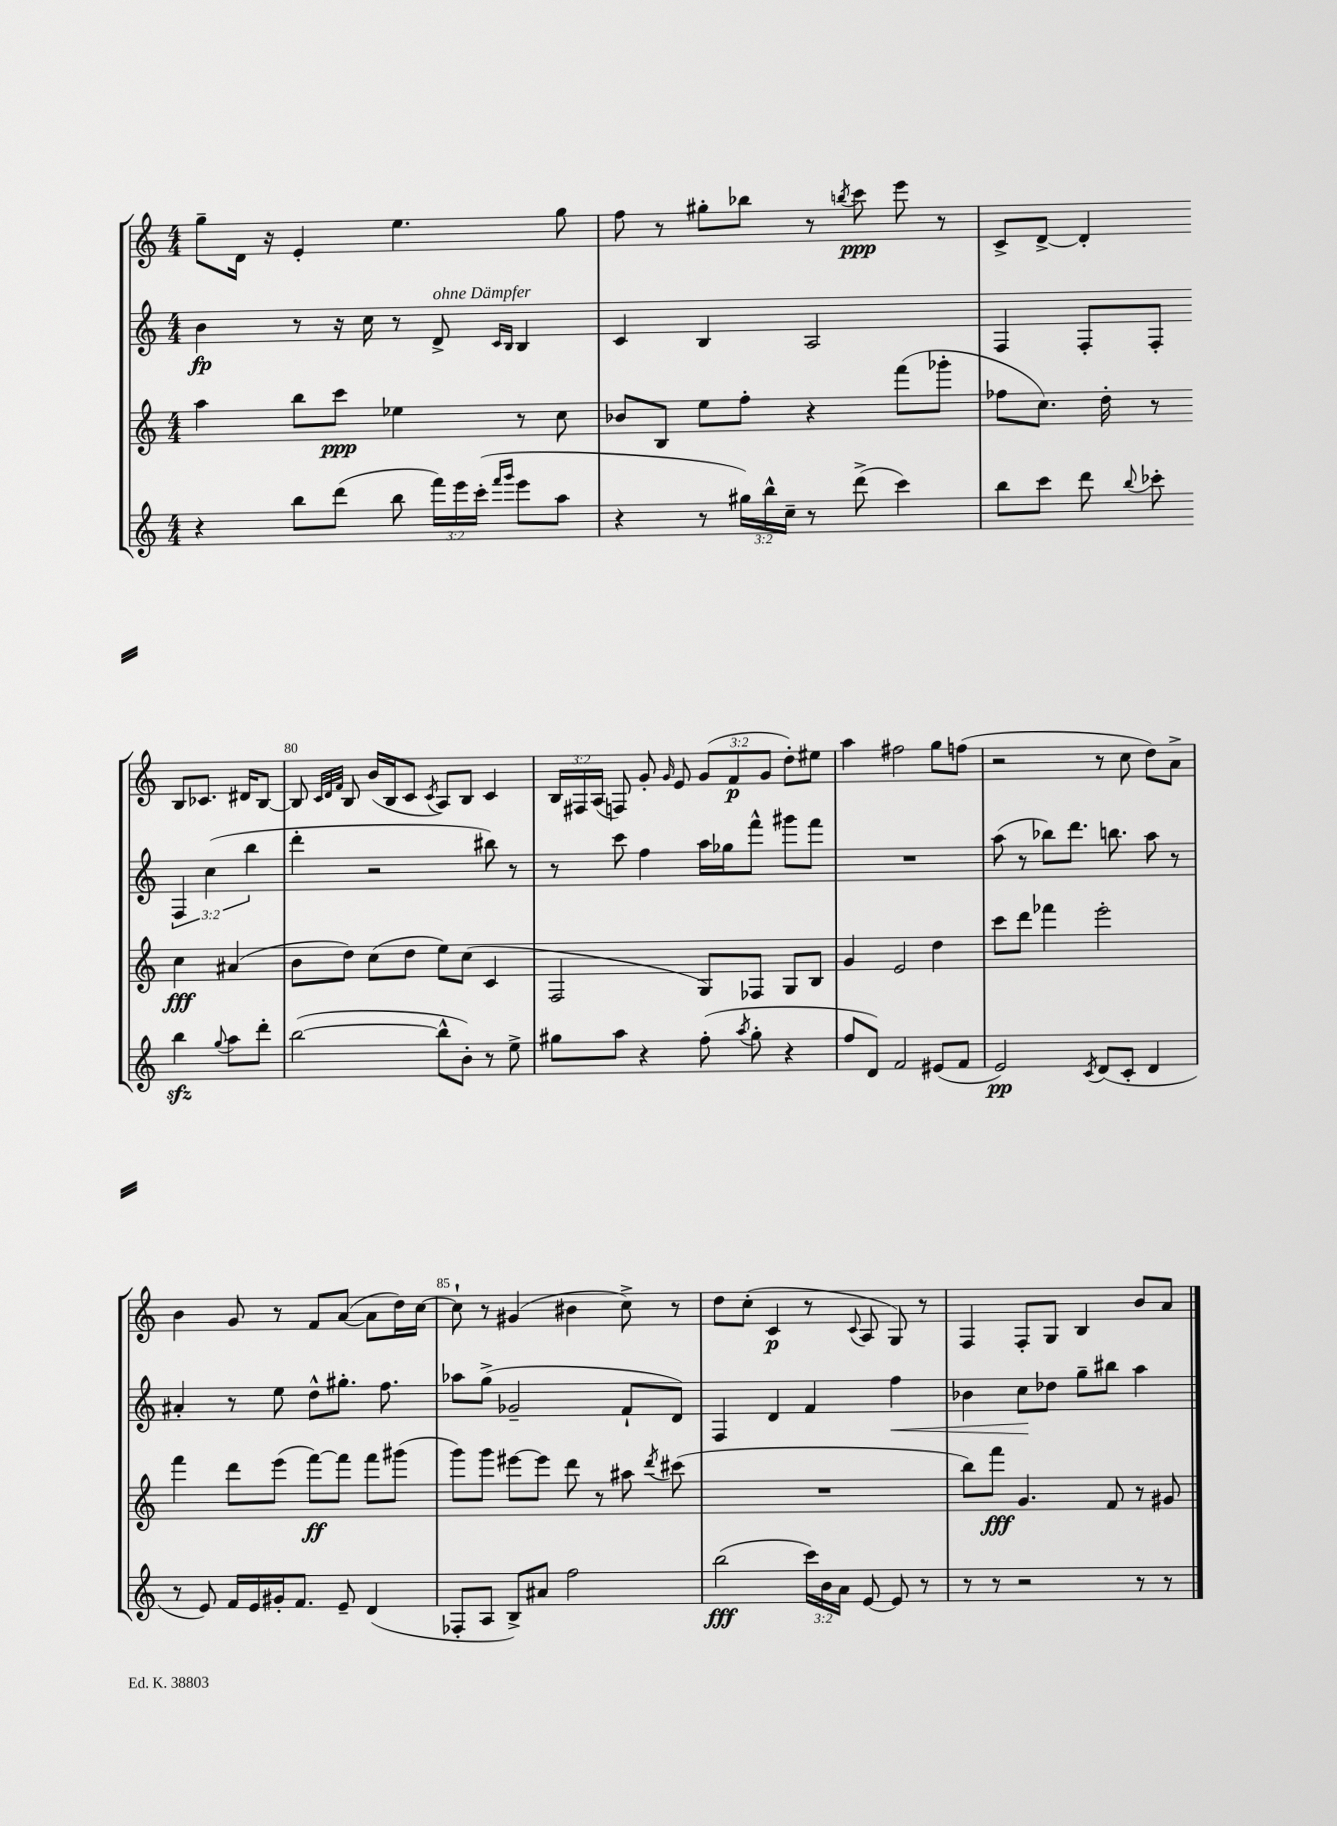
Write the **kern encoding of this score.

**kern	**dynam	**kern	**dynam	**kern	**dynam	**kern	**dynam
*part4	*part4	*part3	*part3	*part2	*part2	*part1	*part1
*staff4	*staff4	*staff3	*staff3	*staff2	*staff2	*staff1	*staff1
*clefG2	*	*clefG2	*	*clefG2	*	*clefG2	*
*k[]	*	*k[]	*	*k[]	*	*k[]	*
*M4/4	*	*M4/4	*	*M4/4	*	*M4/4	*
=77	=77	=77	=77	=77	=77	=77	=77
4r	.	4aa\	.	4b\	fp	8gg~\L	.
.	.	.	.	.	.	16d\Jk	.
.	.	.	.	.	.	16r	.
8bb\L	.	8bb\L	.	8r	.	4e'/	.
(8ddd\J	.	8ccc\J	ppp	16r	.	.	.
.	.	.	.	16cc\	.	.	.
8bb\	.	4ee-X\	.	8r	.	4.ee\	.
!	!	!	!	!LO:TX:a:i:t=ohne Dämpfer	!	!	!
24fff\LL)	.	.	.	8d^/	.	.	.
24eee\	.	.	.	.	.	.	.
(24ccc'\JJ	.	.	.	.	.	.	.
16qqfff/LL	.	.	.	16qqc/LL	.	.	.
16qqggg/JJ	.	.	.	16qqB/JJ	.	.	.
8eee\L	.	8r	.	4B/	.	.	.
8aa\J	.	8cc\	.	.	.	8gg\	.
=78	=78	=78	=78	=78	=78	=78	=78
4r	.	8b-X/L	.	4c/	.	8ff\	.
.	.	8B/J	.	.	.	8r	.
8r	.	8ee\L	.	4B/	.	8gg#X'\L	.
24gg#X\LL)	.	8ff'\J	.	.	.	8bb-X\J	.
24bb^^\	.	.	.	.	.	.	.
24cc~\JJ	.	.	.	.	.	.	.
8r	.	4r	.	2A/	.	8r	.
.	.	.	.	.	.	8qbbn/	.
(8ddd^\	.	.	.	.	.	8ccc\	ppp
4ccc\)	.	(8fff\L	.	.	.	8eee\	.
.	.	8ggg-X'\J	.	.	.	8r	.
=79	=79	=79	=79	=79	=79	=79	=79
8bb\L	.	8ff-X\L	.	4F/	.	8c^/L	.
8ccc\J	.	8.cc\J)	.	.	.	[8d^/J	.
8ddd\	.	.	.	8F'/L	.	4d'/]	.
.	.	16dd'\	.	.	.	.	.
8qqbb/	.	.	.	.	.	.	.
8ccc-X'\	.	8r	.	8F'/J	.	.	.
4bbzz\	.	4cc\	fff	6F/	.	8B/L	.
.	.	.	.	.	.	8.c-X/J	.
.	.	.	.	(6cc\	.	.	.
8qqgg/	.	.	.	.	.	.	.
8aa\L	.	(4a#X/	.	.	.	.	.
.	.	.	.	.	.	16d#X/KL	.
.	.	.	.	6bb\	.	.	.
8ddd'\J	.	.	.	.	.	[8B/J	.
!!LO:LB:g=z
=80	=80	=80	=80	=80	=80	=80	=80
([2bb\	.	8b\L	.	4ddd'\	.	8B/]	.
.	.	.	.	.	.	32qqc/LLL	.
.	.	.	.	.	.	32qqd/	.
.	.	.	.	.	.	32qqf/JJJ	.
.	.	8dd\J)	.	.	.	8B/	.
.	.	(8cc\L	.	2r	.	(16b/LL	.
.	.	.	.	.	.	16B/J	.
.	.	8dd\J	.	.	.	8c/J	.
.	.	.	.	.	.	8qc/	.
8bb^^\L]	.	8ee\L)	.	.	.	8A/L)	.
8b'\J)	.	(8cc\J	.	.	.	8B/J	.
8r	.	4c/	.	8bb#X\)	.	4c/	.
8ee^\	.	.	.	8r	.	.	.
=81	=81	=81	=81	=81	=81	=81	=81
8gg#X\L	.	2F/	.	8r	.	24B/LL	.
.	.	.	.	.	.	24F#X/	.
.	.	.	.	.	.	(24A/JJ	.
8aa\J	.	.	.	8ccc\	.	8Fn/)	.
4r	.	.	.	4ff\	.	8g'/	.
.	.	.	.	.	.	16qqg/	.
.	.	.	.	.	.	8e/	.
(8ff'\	.	8G/L)	.	16aa\LL	.	(12g/L	.
.	.	.	.	16gg-X\J	.	.	.
.	.	.	.	.	.	12f/	p
8qaa/	.	.	.	.	.	.	.
8gg#'\	.	8F-X/J	.	8fff^^\J	.	.	.
.	.	.	.	.	.	12g/J	.
4r	.	8G/L	.	8ggg#X\L	.	8dd'\L)	.
.	.	8B/J	.	8fff\J	.	8ee#X\J	.
=82	=82	=82	=82	=82	=82	=82	=82
8ff/L	.	4g/	.	1r	.	4aa\	.
8d/J)	.	.	.	.	.	.	.
2f/	.	2e/	.	.	.	2ff#X\	.
(8e#X/L	.	4dd\	.	.	.	8gg\L	.
8f/J	.	.	.	.	.	(8ffn\J	.
=83	=83	=83	=83	=83	=83	=83	=83
2e/)	pp	8ccc\L	.	(8aa\	.	2r	.
.	.	8ddd\J	.	8r	.	.	.
.	.	4fff-X\	.	8bb-X\L)	.	.	.
.	.	.	.	8.ddd\J	.	.	.
8qc/	.	.	.	.	.	.	.
(8d/L	.	2eee'\	.	.	.	8r	.
.	.	.	.	8.bbn\	.	.	.
8c'/J	.	.	.	.	.	8cc\	.
4d/	.	.	.	8aa\	.	8dd\L)	.
.	.	.	.	8r	.	8a^\J	.
!!LO:LB:g=z
=84	=84	=84	=84	=84	=84	=84	=84
8r	.	4fff\	.	4a#X'/	.	4b\	.
8e/)	.	.	.	.	.	.	.
16f/LL	.	8ddd\L	.	8r	.	8g/	.
16e/	.	.	.	.	.	.	.
16g#X'/J	.	(8eee\J	.	8ee\	.	8r	.
8.f/J	.	.	.	.	.	.	.
.	.	[8fff\L)	ff	8dd^^\L	.	8f/L	.
8e~/	.	8fff\J]	.	8.gg#X'\J	.	([8a/J	.
(4d/	.	8fff\L	.	.	.	8a\L]	.
.	.	.	.	8.ff\	.	.	.
.	.	(8ggg#X\J	.	.	.	16dd\L)	.
.	.	.	.	.	.	[16cc\JJ	.
=85	=85	=85	=85	=85	=85	=85	=85
8F-X'/L	.	8ggg\L)	.	8aa-X\L	.	8cc`\]	.
8A/J	.	8ggg\J	.	(8gg^\J	.	8r	.
8B^/L)	.	[8eee#X\L	.	2g-X~/	.	(4g#X/	.
8a#X/J	.	8eee#\J]	.	.	.	.	.
2ff\	.	8ddd\	.	.	.	4b#X\	.
.	.	8r	.	.	.	.	.
.	.	8aa#X\	.	8f`/L	.	8cc^\)	.
.	.	8qddd/	.	.	.	.	.
.	.	(8ccc#X\	.	8d/J)	.	8r	.
=86	=86	=86	=86	=86	=86	=86	=86
(2bb\	fff	1r	.	4F/	.	8dd\L	.
.	.	.	.	.	.	(8cc'\J	.
.	.	.	.	4d/	.	4c/	p
24ccc\LL)	.	.	.	4f/	.	8r	.
24b\	.	.	.	.	.	.	.
24a\JJ	.	.	.	.	.	.	.
.	.	.	.	.	.	8qqc/	.
[8e/	.	.	.	.	.	8A/	.
!	!	!	!	!	!LO:HP:b	!	!
8e/]	.	.	.	4ff\	<	8G/)	.
8r	.	.	.	.	.	8r	.
=87	=87	=87	=87	=87	=87	=87	=87
8r	.	8bb\L)	.	4b-X\	.	4F/	.
8r	.	8fff\J	fff	.	.	.	.
2r	.	4.g/	.	8cc\L	.	8F'/L	.
.	.	.	.	8dd-X\J	[	8G/J	.
.	.	.	.	8gg~\L	.	4B/	.
.	.	8f/	.	8bb#X\J	.	.	.
8r	.	8r	.	4aa\	.	8b/L	.
8r	.	8g#X/	.	.	.	8a/J	.
==	==	==	==	==	==	==	==
*-	*-	*-	*-	*-	*-	*-	*-
